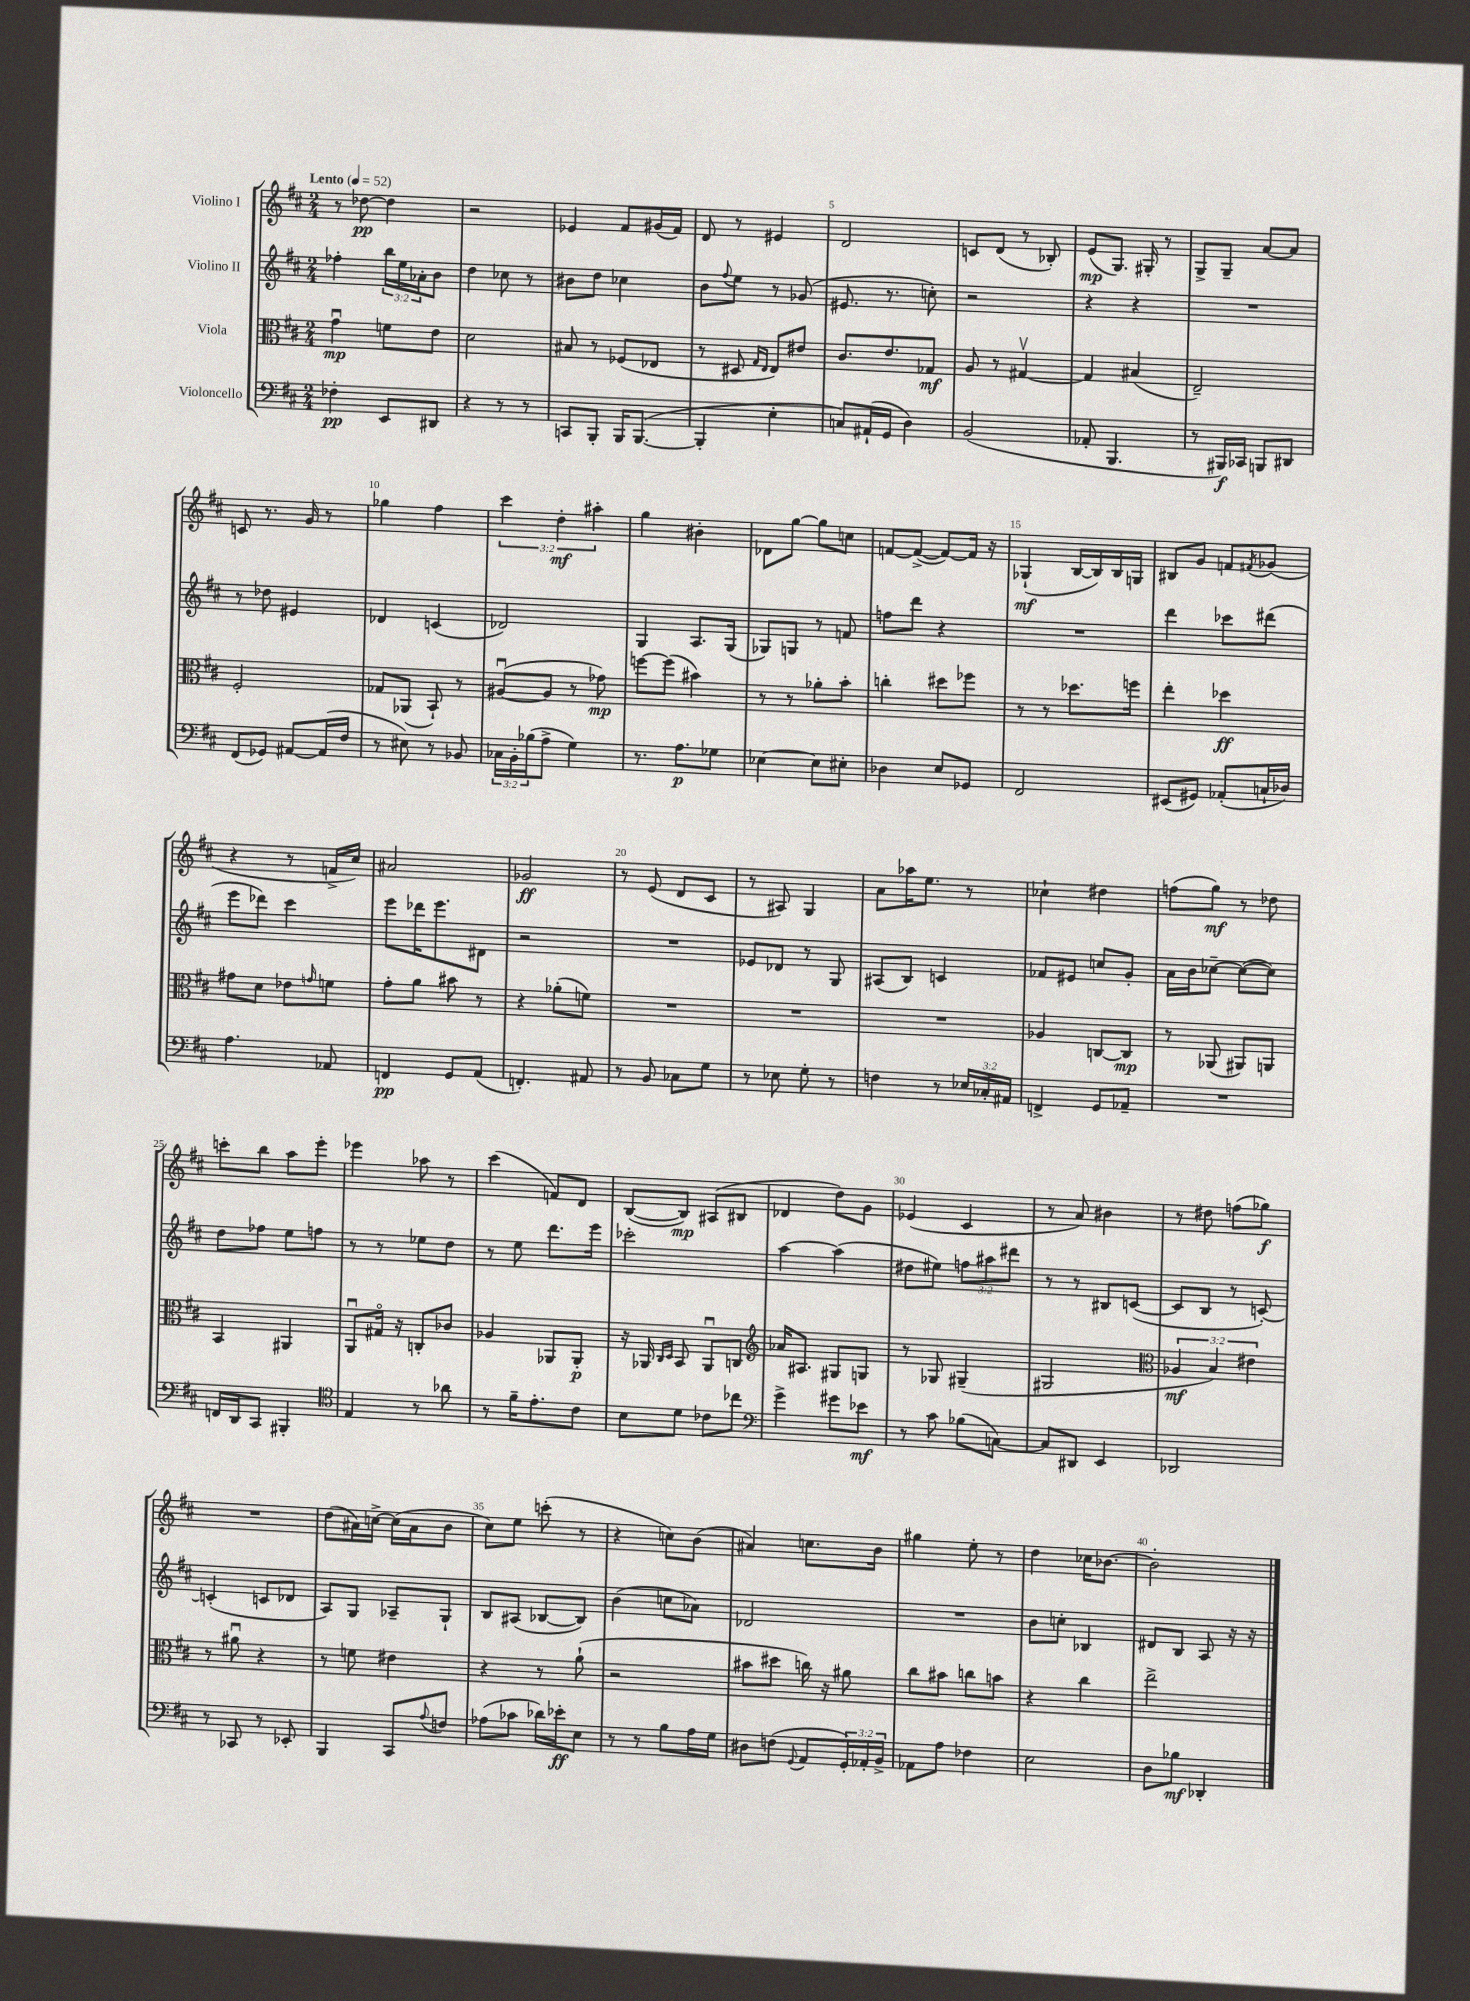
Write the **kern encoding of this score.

**kern	**kern	**kern	**kern
*staff4	*staff3	*staff2	*staff1
*clefF4	*clefC3	*clefG2	*clefG2
*k[f#c#]	*k[f#c#]	*k[f#c#]	*k[f#c#]
*M2/4	*M2/4	*M2/4	*M2/4
*MM52	*MM52	*MM52	*MM52
4F-'	4gu	4ff-'	8r
.	.	.	[8dd-
8EE	8f	24bb	4dd-]
.	.	24ee	.
.	.	24a-'	.
8DD#	8e	8b	.
=	=	=	=
4r	2d	4dd	2r
8r	.	8cc-	.
8r	.	8r	.
=	=	=	=
8CC	8B#	8b#	4e-
8BBB'	8r	8dd	.
16BBB	(8F-	4cc-	8f#
([8.BBB	.	.	.
.	8E-	.	(16g#
.	.	.	16f#)
=	=	=	=
4BBB']	8r	8b	8d
.	.	8qqff#	.
.	8D#	8ee	8r
.	16qqG	.	.
.	16qqE	.	.
4E'	8E)	8r	4e#
.	8e#	(8g-	.
=	=	=	=
8C)	8.c#	8.e#	2d
(16AA#`	.	.	.
16GG	8.e	8.r	.
4D)	.	.	.
.	8G-	8cc')	.
=	=	=	=
(2BB	8A	2r	8c
.	8r	.	(8d
.	[4G#v	.	8r
.	.	.	8B-')
=	=	=	=
8AA-'	4G#]	4r	(8e
4.BBB	.	.	8.G)
.	(4B#	4r	.
.	.	.	16G#'
.	.	.	8r
=	=	=	=
8r	2E~)	2r	8G^
16BBB#)	.	.	8G~
16CC-	.	.	.
8BBB	.	.	[8a
8DD#	.	.	8a]
=	=	=	=
(8FF#	2F#'	8r	8c
8GG-)	.	8dd-	8.r
[8AA#	.	4e#	.
.	.	.	16g
(16AA#]	.	.	8r
16F#	.	.	.
=	=	=	=
8r	8G-	4d-	4gg-
8E#)	(8AA-	.	.
8r	8BB`)	(4c	4ff#
8BB-	8r	.	.
=	=	=	=
24C-	([8A#u	2d-)	6ccc#
24BB'	.	.	.
(24B-	.	.	.
8A^	8A#]	.	.
.	.	.	6dd'
4G)	8r	.	.
.	.	.	6aa#'
.	8g-)	.	.
=	=	=	=
8.r	[8ff	4G	4gg
.	(8ff]	.	.
8.A	.	.	.
.	4b#)	8.A	4b#'
8G-	.	.	.
.	.	(16G	.
=	=	=	=
[4E-	8r	8G-)	8d-
.	8r	8G	[8gg
8E-]	8a-'	8r	8gg]
8E#'	8b'	8f	8cc
=	=	=	=
4D-	4cc'	8ff	[8f
.	.	8ddd	(8f^_
8E	8dd#	4r	8f_)
8GG-	8ff-	.	16f]
.	.	.	16r
=	=	=	=
2FF#	8r	2r	(4G-`
.	8r	.	.
.	8.dd-	.	[16B
.	.	.	16B])
.	.	.	16B
.	16ff	.	16G
=	=	=	=
(8EE#	4ee'	4ddd	8B#
8GG#)	.	.	8g
(8AA-'	4dd-	8ccc-	8f
.	.	.	8qf#
16C`	.	(8ddd#	(8g-
16D-)	.	.	.
=	=	=	=
4.A	8g#	8eee	4r
.	8d	8ddd-)	.
.	8e-	4ccc#	8r
.	16qqg	.	.
8AA-	8f	.	16f^
.	.	.	16cc#)
=	=	=	=
4FF	8g'	8eee	2a#
.	8a	16ddd-	.
.	.	8.eee	.
8GG	8b#	.	.
(8AA	8r	8d#	.
=	=	=	=
4.FF')	4r	2r	2g-
.	(8a-'	.	.
8AA#	8f)	.	.
=	=	=	=
8r	2r	2r	8r
8BB	.	.	(8e
8C-	.	.	8d
8G	.	.	8c#
=	=	=	=
8r	2r	8e-	8r
8E-	.	8d-	8A#)
8G'	.	8r	4G
8r	.	8G	.
=	=	=	=
4F	2r	(8A#	8a
.	.	8B)	16aa-
.	.	.	8.ee
8r	.	4c	.
24E-	.	.	8r
24C-'	.	.	.
24AA#	.	.	.
=	=	=	=
4FF^	4A-	8f-	4cc-`
.	.	8e#	.
8GG	[8C	8cc	4dd#
8AA-~	8C]	8g'	.
=	=	=	=
2r	8r	16a	(8ff
.	.	16b	.
.	(8AA-	[8cc-~	8gg)
.	8AA#)	(8cc-_	8r
.	8AA	8cc-])	8dd-
=	=	=	=
16FF	4BB	8dd	8ccc'
16DD	.	.	.
8CC#	.	8ff-	8bb
4BBB#'	4AA#	8ee	8aa
.	.	8ff	8eee'
=	=	=	=
*clefC4	*	*	*
4E	8AAu	8r	4eee-
.	16G#o	8r	.
.	16r	.	.
8r	8C'	8ee-	8aa-
8a-	8c-	8dd	8r
=	=	=	=
8r	4A-	8r	(4ccc#
16f#~	.	8ee	.
8.e'	.	.	.
.	8AA-	8.ddd	8f)
8c#	8AA-'	.	8d
.	.	16eee	.
=	=	=	=
8B	16r	2ccc-'	([8B
.	16AA-	.	.
.	16qqC#	.	.
.	16qqD	.	.
8d	8BB	.	8B])
8c-	8AA-u	.	(8A#
8cc-	8C	.	8B#
=	=	=	=
*clefF4	*clefG2	*	*
4g^	16a-	[4aa	4d-
.	8.A#	.	.
8g#	8G#	(4aa]	8dd)
8e-	8G	.	8g
=	=	=	=
8r	8r	8dd#	(4e-
8c#	8G-	8ee#)	.
(8B-	(4G#~	12ff	4c#
.	.	12aa#	.
[8C)	.	.	.
.	.	12ddd#	.
=	=	=	=
8C]	2G#	8r	8r
8DD#	.	8r	8a)
4EE	.	8B#	4b#
.	.	([8c	.
=	=	=	=
*	*clefC3	*	*
2DD-	6A-	8c]	8r
.	.	8B	8dd#
.	6B)	.	.
.	.	8r	(8ff
.	6e#	.	.
.	.	[8c')	8gg-)
=	=	=	=
8r	8r	(4c']	2r
8CC-	8a#u	.	.
8r	4r	8c	.
8EE-'	.	8d-	.
=	=	=	=
4BBB	8r	8A)	(8dd
.	8f	8G	16a#)
.	.	.	[16cc^
8CC#	4e#	8A-~	(16cc]
.	.	.	16a#
8qqA	.	.	.
8F	.	8G`	8b
=	=	=	=
(8A-	4r	8B	8cc#)
8c-	.	(8A#	8ee
16d-)	8r	[8B-	(8ccc'
16e-'	.	.	.
8E	(8a`	8B-])	8r
=	=	=	=
8r	2r	(4b	4r
8r	.	.	.
8B	.	8cc	8cc)
16A	.	8a-)	(8b
16G	.	.	.
=	=	=	=
8D#	8b#	2d-	4a#)
(8F	8dd#	.	.
8qqGG	.	.	.
8AA	16cc)	.	8.cc
.	16r	.	.
24GG')	8a#	.	.
24AA-'	.	.	.
.	.	.	16b
24BB^	.	.	.
=	=	=	=
8AA-	8cc#	2r	4gg#
8A	8b#	.	.
4F-	8cc	.	8ee'
.	8b	.	8r
=	=	=	=
2E	4r	8b	4dd
.	.	8cc'	.
.	4cc#	4B-	16cc-
.	.	.	[8.b-
=	=	=	=
8D	2ee^	8d#	2b-']
8B-	.	8B	.
4DD-'	.	8A	.
.	.	16r	.
.	.	16r	.
==	==	==	==
*-	*-	*-	*-
